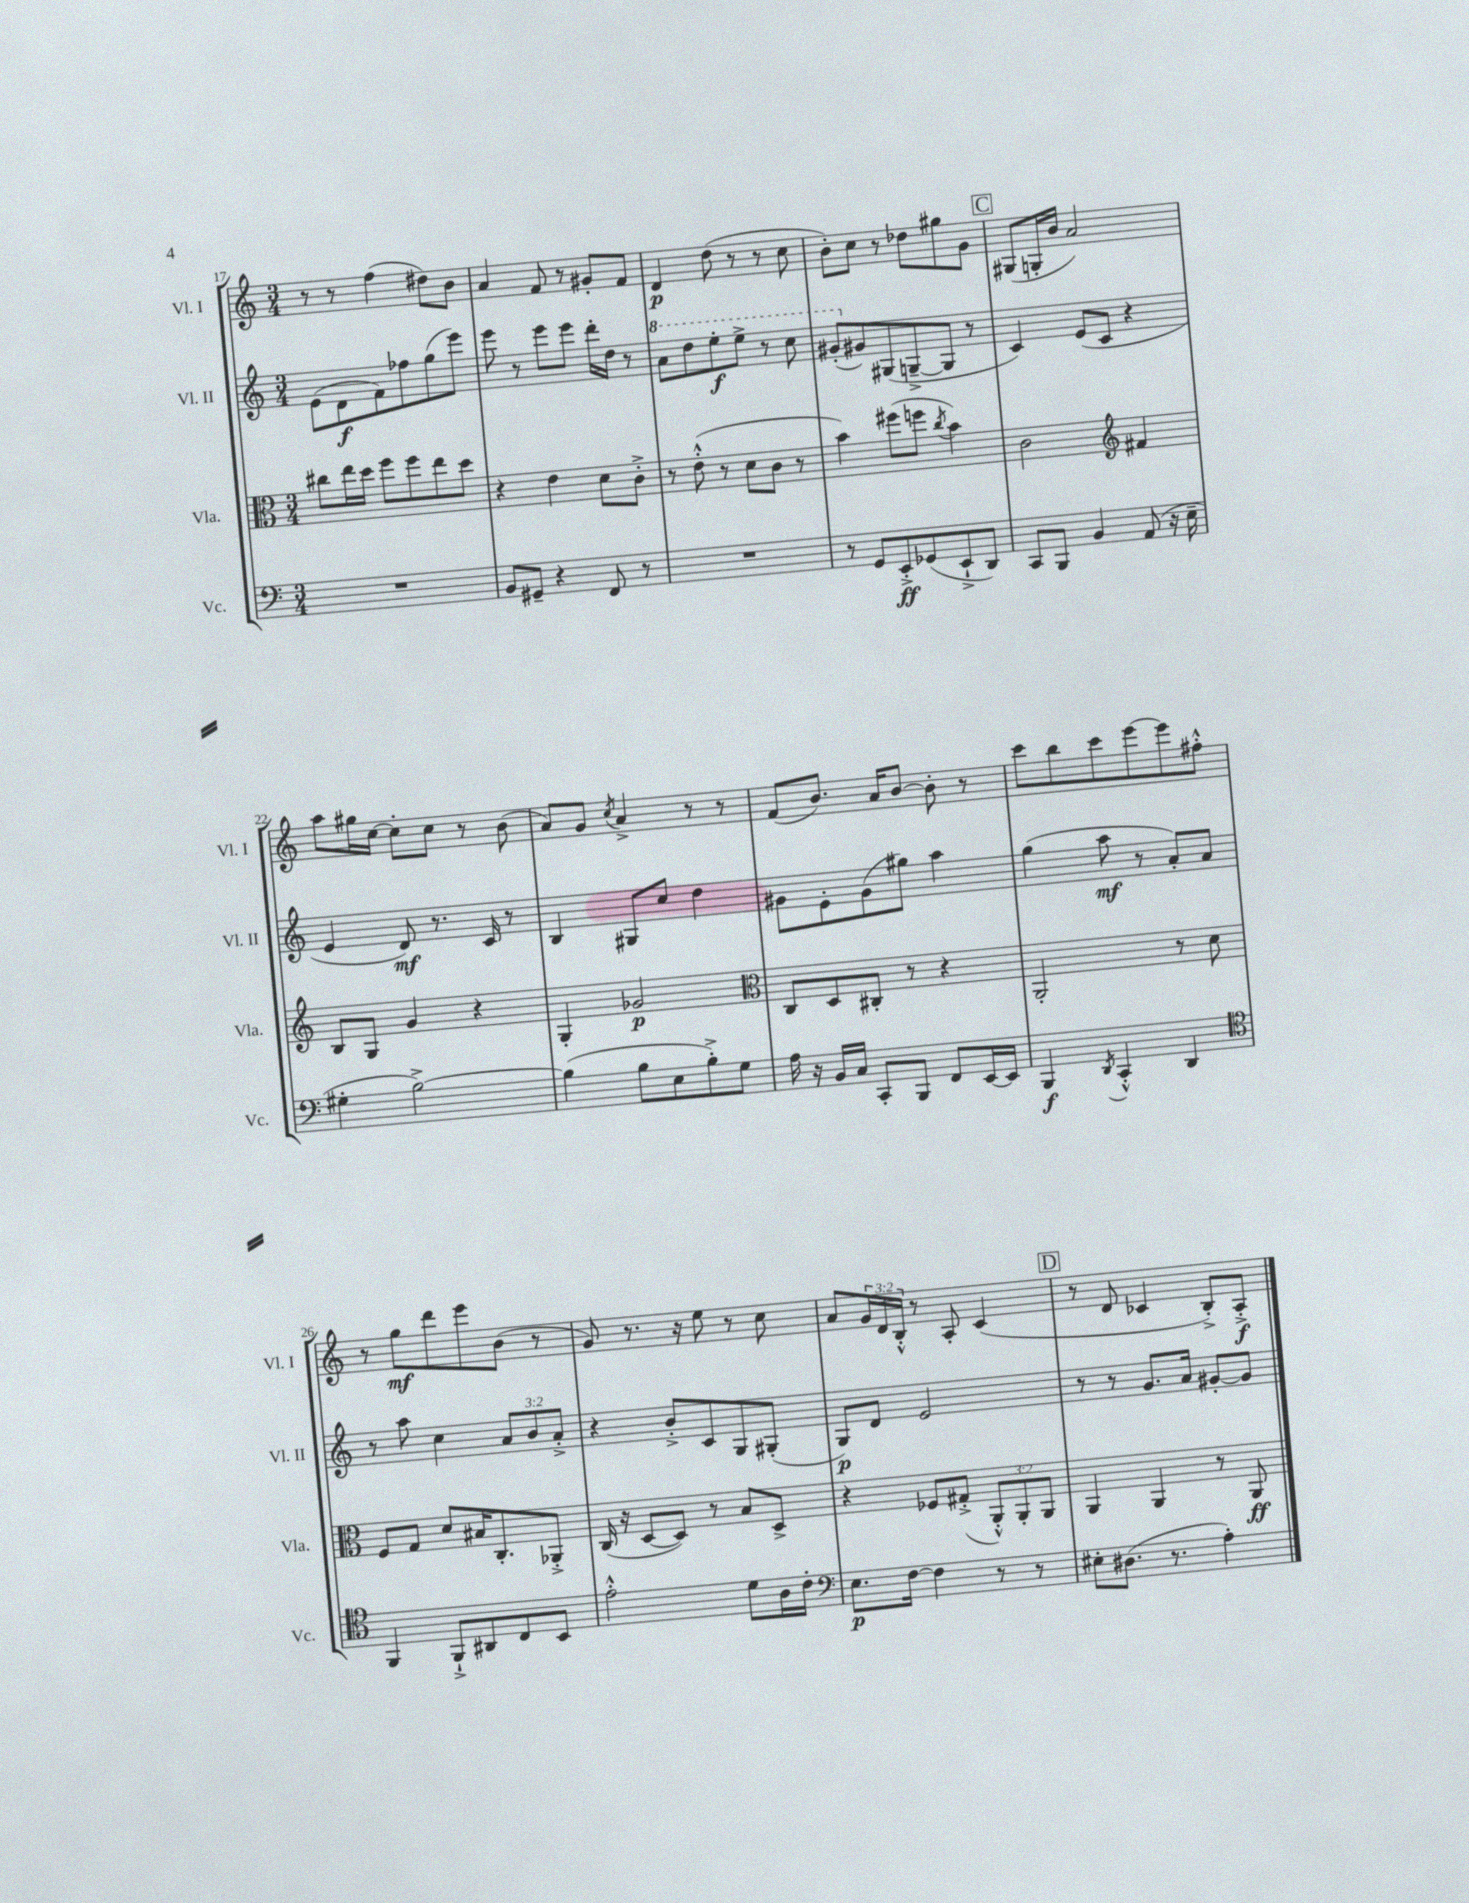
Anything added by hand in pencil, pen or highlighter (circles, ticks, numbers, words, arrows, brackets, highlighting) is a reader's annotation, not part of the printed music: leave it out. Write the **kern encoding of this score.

**kern	**kern	**kern	**kern
*staff4	*staff3	*staff2	*staff1
*clefF4	*clefC3	*clefG2	*clefG2
*k[]	*k[]	*k[]	*k[]
*M3/4	*M3/4	*M3/4	*M3/4
2.r	8cc#	(8e	8r
.	16ee	8d	8r
.	16dd	.	.
.	8ff	8f)	(4ff
.	8ff	8ff-	.
.	8ee	(8gg	8dd#)
.	8dd	8eee)	8b
=	=	=	=
8BB	4r	8eee	4a
8GG#~	.	8r	.
4r	4e	8eee	8f
.	.	8eee	8r
8FF	8d	16ddd'	8g#'
.	.	16dd	.
8r	8c'^	8r	8f
=	=	=	=
2.r	8r	8aa	4d
.	(8e'^^	8ddd	.
.	8r	8eee'	(8dd
.	8d	8eee^	8r
.	8c	8r	8r
.	8r	8ccc	8cc
=	=	=	=
8r	4b)	(8gg#'	8b')
8GG	.	8g#)	8cc
8EE'^	(8ff#	(8G#	8r
(8GG-	8ff	[8G~^	8dd-
.	8qcc	.	.
8EE`^	4b)	8G]	8gg#
8DD)	.	8r	8g
=	=	=	=
8CC	2c	4c)	(8G#
8BBB	.	.	16G'
.	.	.	16b
4BB	.	(8e	2a)
.	.	8c	.
*	*clefG2	*	*
(8AA	4f#	4r	.
16r	.	.	.
16E~	.	.	.
=	=	=	=
4G#'	8B	4e	8aa
.	8G	.	16gg#
.	.	.	[16cc
[2B^)	4g	8d)	8cc']
.	.	8.r	8cc
.	4r	.	8r
.	.	16c	.
.	.	8r	(8b
=	=	=	=
(4B]	4G'	4B	8a)
.	.	.	8g
.	.	.	8qcc
8B	2g-	8G#	4a^
8E	.	8cc	.
8B'^)	.	4dd	8r
8G	.	.	8r
=	=	=	=
*	*clefC3	*	*
16A	8C	8g#	(8f
16r	.	.	.
16BB	8D	8e'	8.b)
16C	.	.	.
8CC'	8C#'	(8g#	.
.	.	.	16a
8BBB	8r	8gg#)	[8b
8FF	4r	4aa	8b']
[16EE	.	.	8r
16EE]	.	.	.
=	=	=	=
4BBB	2AA'	(4gg	8ccc
.	.	.	8bb
8qDD	.	.	.
4CC'^^	.	8aa	8ccc
.	.	8r	[8eee
4DD	8r	8a')	8eee]
.	8d	8a	8ff#'^^
=	=	=	=
*clefC4	*	*	*
4FF	8F	8r	8r
.	8G	8aa	8gg
8FF`^	8d	4cc	8ddd
8AA#	16B#	.	8eee
.	8.C'	.	.
8C	.	12a	(8b
.	.	12b	.
8BB	8AA-'^	.	8r
.	.	12a'^	.
=	=	=	=
2e'^^	(16C	4r	8g)
.	16r	.	.
.	[8D	.	8.r
.	8D])	8b'^	.
.	.	.	16r
.	8r	8c	8ee
8d	8B	8G	8r
16A	8D^	(8G#'	8cc
16c'	.	.	.
=	=	=	=
*clefF4	*	*	*
8.E	4r	8G)	8a
.	.	8d	24g
.	.	.	24d
[16F	.	.	.
.	.	.	24B'^^
4F]	8F-	2e	8r
.	(8G#'^	.	8A'
8r	12AA'^^)	.	(4c
.	12AA'	.	.
8r	.	.	.
.	12AA	.	.
=	=	=	=
8E#'	4AA	8r	8r
(8.D#	.	8r	8d
.	4AA	8.g	4c-
8.r	.	.	.
.	.	16a	.
4A')	8r	[8g#'	8B'^)
.	8AA	8g#]	8A'^
==	==	==	==
*-	*-	*-	*-
